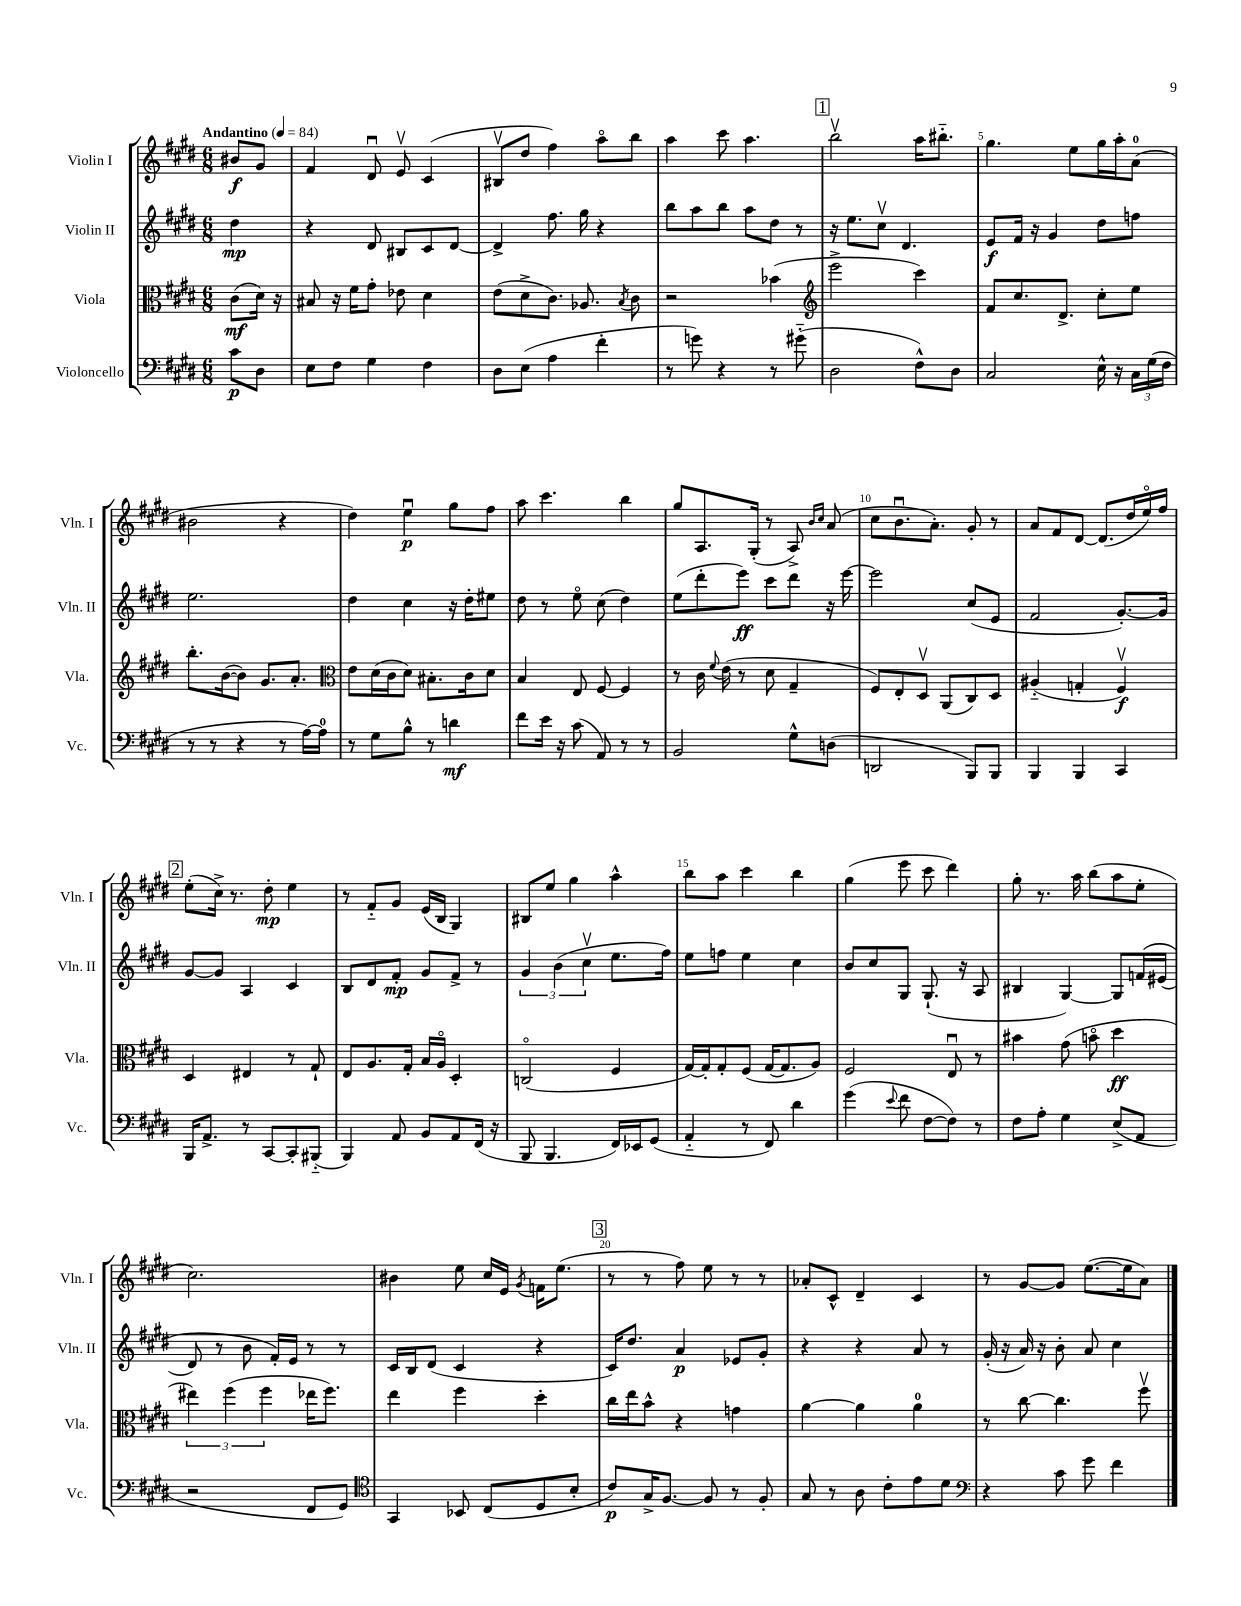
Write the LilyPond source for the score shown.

<<
\new StaffGroup <<
\new Staff = "s0" \with { instrumentName = "Violin I" shortInstrumentName = "Vln. I" } {
    \clef treble \key e \major \numericTimeSignature \time 6/8 \partial 4 \tempo "Andantino" 4 = 84
    \autoBeamOff bis'8[\f gis'8] |
    fis'4 dis'8\downbow e'8\upbow cis'4( |
    bis8[\upbow dis''8] fis''4) a''8[\flageolet b''8] |
    a''4 cis'''8 a''4. |
    \mark \markup { \box "1" } b''2\upbow a''16[ bis''8.]-_ |
    gis''4. e''8[ gis''16 a''16-. a'8]-0( |
    bis'2 r4 |
    dis''4) e''4\downbow\p gis''8[ fis''8] |
    a''8 cis'''4. b''4 |
    gis''8[ a8. gis16]-.( r8 a8->) \grace { b'16[ cis''16] } a'8( |
    cis''8[ b'8.\downbow a'8.]-.) gis'8-. r8 |
    a'8[ fis'8 dis'8]~ dis'8.[( dis''16 e''16\flageolet) fis''16] |
    \mark \markup { \box "2" } e''8[-.( cis''16]->) r8. dis''8-.\mp e''4 |
    r8 fis'8[-_ gis'8] e'16[( b16] gis4) |
    bis8[ e''8] gis''4 a''4-^ |
    b''8[ a''8] cis'''4 b''4 |
    gis''4( e'''8 cis'''8 dis'''4) |
    gis''8-. r8. a''16 b''8[( a''8 e''8]-. |
    cis''2.) |
    bis'4 e''8 cis''16[ e'16] \acciaccatura { gis'8 } f'16[ e''8.]( |
    \mark \markup { \box "3" } r8 r8 fis''8) e''8 r8 r8 |
    aes'8[-. cis'8]-^ dis'4-- cis'4 |
    r8 gis'8[~ gis'8] e''8.[~( e''16 a'8]) \bar "|." |
}
\new Staff = "s1" \with { instrumentName = "Violin II" shortInstrumentName = "Vln. II" } {
    \clef treble \key e \major \numericTimeSignature \time 6/8 \partial 4
    \autoBeamOff dis''4\mp |
    r4 dis'8 bis8[ cis'8 dis'8]~ |
    dis'4-> fis''8. gis''16 r4 |
    b''8[ a''8 b''8] a''8[ dis''8] r8 |
    \mark \markup { \box "1" } r16 e''8.[ cis''8]\upbow dis'4. |
    e'8[\f fis'16] r16 gis'4 dis''8[ f''8] |
    e''2. |
    dis''4 cis''4 r16 dis''16[-. eis''8] |
    dis''8 r8 e''8\flageolet cis''8( dis''4) |
    e''8[( dis'''8-. e'''8]\ff) cis'''8[ dis'''8] r16 e'''16~ |
    e'''2 cis''8[( e'8] |
    fis'2 gis'8.[~-.) gis'16] |
    \mark \markup { \box "2" } gis'8[~ gis'8] a4 cis'4 |
    b8[ dis'8 fis'8]-.\mp gis'8[ fis'8]-> r8 |
    \tuplet 3/2 { gis'4 b'4( cis''4\upbow } e''8.[ fis''16]) |
    e''8[ f''8] e''4 cis''4 |
    b'8[ cis''8 gis8] gis8.-!( r16 a8 |
    bis4 gis4~) gis8[ f'16\( eis'16]( |
    dis'8) r8 b'8 fis'16[-.\) e'16] r8 r8 |
    cis'16[ b16 dis'8]( cis'4 r4 |
    \mark \markup { \box "3" } cis'16[) dis''8.] a'4\p ees'8[ gis'8]-. |
    r4 r4 a'8 r8 |
    gis'16-.( r16 a'16) r16 b'8-. a'8 cis''4 \bar "|." |
}
\new Staff = "s2" \with { instrumentName = "Viola" shortInstrumentName = "Vla." } {
    \clef alto \key e \major \numericTimeSignature \time 6/8 \partial 4
    \autoBeamOff cis'8[\mf( dis'16]) r16 |
    bis8 r16 fis'16[ gis'8]-. ees'8 dis'4 |
    e'8[( dis'8-> cis'8.]) aes8. \acciaccatura { b8 } cis'8 |
    r2 bes'4( |
    \mark \markup { \box "1" } \clef treble e'''2-> cis'''4) |
    fis'8[ cis''8. dis'8.]-> cis''8[-. e''8] |
    b''8.[-. b'16~( b'8]) gis'8.[ a'8.]-. |
    \clef alto e'8[ dis'16( cis'16 dis'8]) bis8.[-. cis'16 dis'8] |
    b4 e8 fis8~ fis4 |
    r8 cis'16 \appoggiatura { fis'8 } e'16( r8 dis'8 gis4-- |
    fis8[) e8-. dis8]\upbow a,8[( cis8) dis8] |
    ais4-_( g4-. fis4\upbow\f) |
    \mark \markup { \box "2" } dis4 eis4 r8 gis8-! |
    e8[ a8. gis16]-. b16[ a16]\flageolet dis4-. |
    c2\flageolet( fis4 |
    gis16[~) gis16-. gis8-. fis8]( gis16[~ gis8. a8]) |
    fis2 e8\downbow r8 |
    bis'4 gis'8( b'8\flageolet dis''4\ff |
    \tuplet 3/2 { eis''4) fis''4( fis''4 } ees''16[ fis''8.]) |
    e''4 fis''4 dis''4-. |
    \mark \markup { \box "3" } cis''16[ e''16 b'8]-^ r4 g'4 |
    a'4~ a'4 a'4-0 |
    r8 cis''8~ cis''4. fis''8\upbow \bar "|." |
}
\new Staff = "s3" \with { instrumentName = "Violoncello" shortInstrumentName = "Vc." } {
    \clef bass \key e \major \numericTimeSignature \time 6/8 \partial 4
    \autoBeamOff cis'8[\p dis8] |
    e8[ fis8] gis4 fis4 |
    dis8[ e8]( a4 fis'4-. |
    r8 g'8) r4 r8 gis'8-_( |
    \mark \markup { \box "1" } dis2 fis8[-^) dis8] |
    cis2 e16-^ r16 \tuplet 3/2 { cis16[ gis16( fis16] } |
    r8 r8 r4 r8 a16[~) a16]-0 |
    r8 gis8[ b8]-^ r8 d'4\mf |
    fis'8[ e'16] r16 cis'8( a,8) r8 r8 |
    b,2 gis8[-^ d8]( |
    d,2 b,,8[) b,,8] |
    b,,4 b,,4 cis,4 |
    \mark \markup { \box "2" } b,,16[ a,8.]-> r8 cis,8[~ cis,8-. bis,,8]-_( |
    b,,4) a,8 b,8[ a,8 fis,16]( r16 |
    b,,8 b,,4. fis,16[) ees,16 gis,8]( |
    a,4-_ r8 fis,8) dis'4 |
    gis'4( \appoggiatura { e'8 } fis'8 fis8[~ fis8]) r8 |
    fis8[ a8]-. gis4 e8[->( a,8] |
    r2 fis,8[ gis,8]) |
    \clef tenor gis,4 bes,8 cis8[( dis8 b8]-. |
    \mark \markup { \box "3" } cis'8[\p) gis16-> fis8.]~ fis8 r8 fis8-. |
    gis8 r8 a8 cis'8[-. e'8 dis'8] |
    \clef bass r4 cis'8 gis'8 fis'4 \bar "|." |
}
>>
>>
\layout { \context { \Score \override BarNumber.break-visibility = ##(#f #t #t) barNumberVisibility = #(every-nth-bar-number-visible 5) } }
